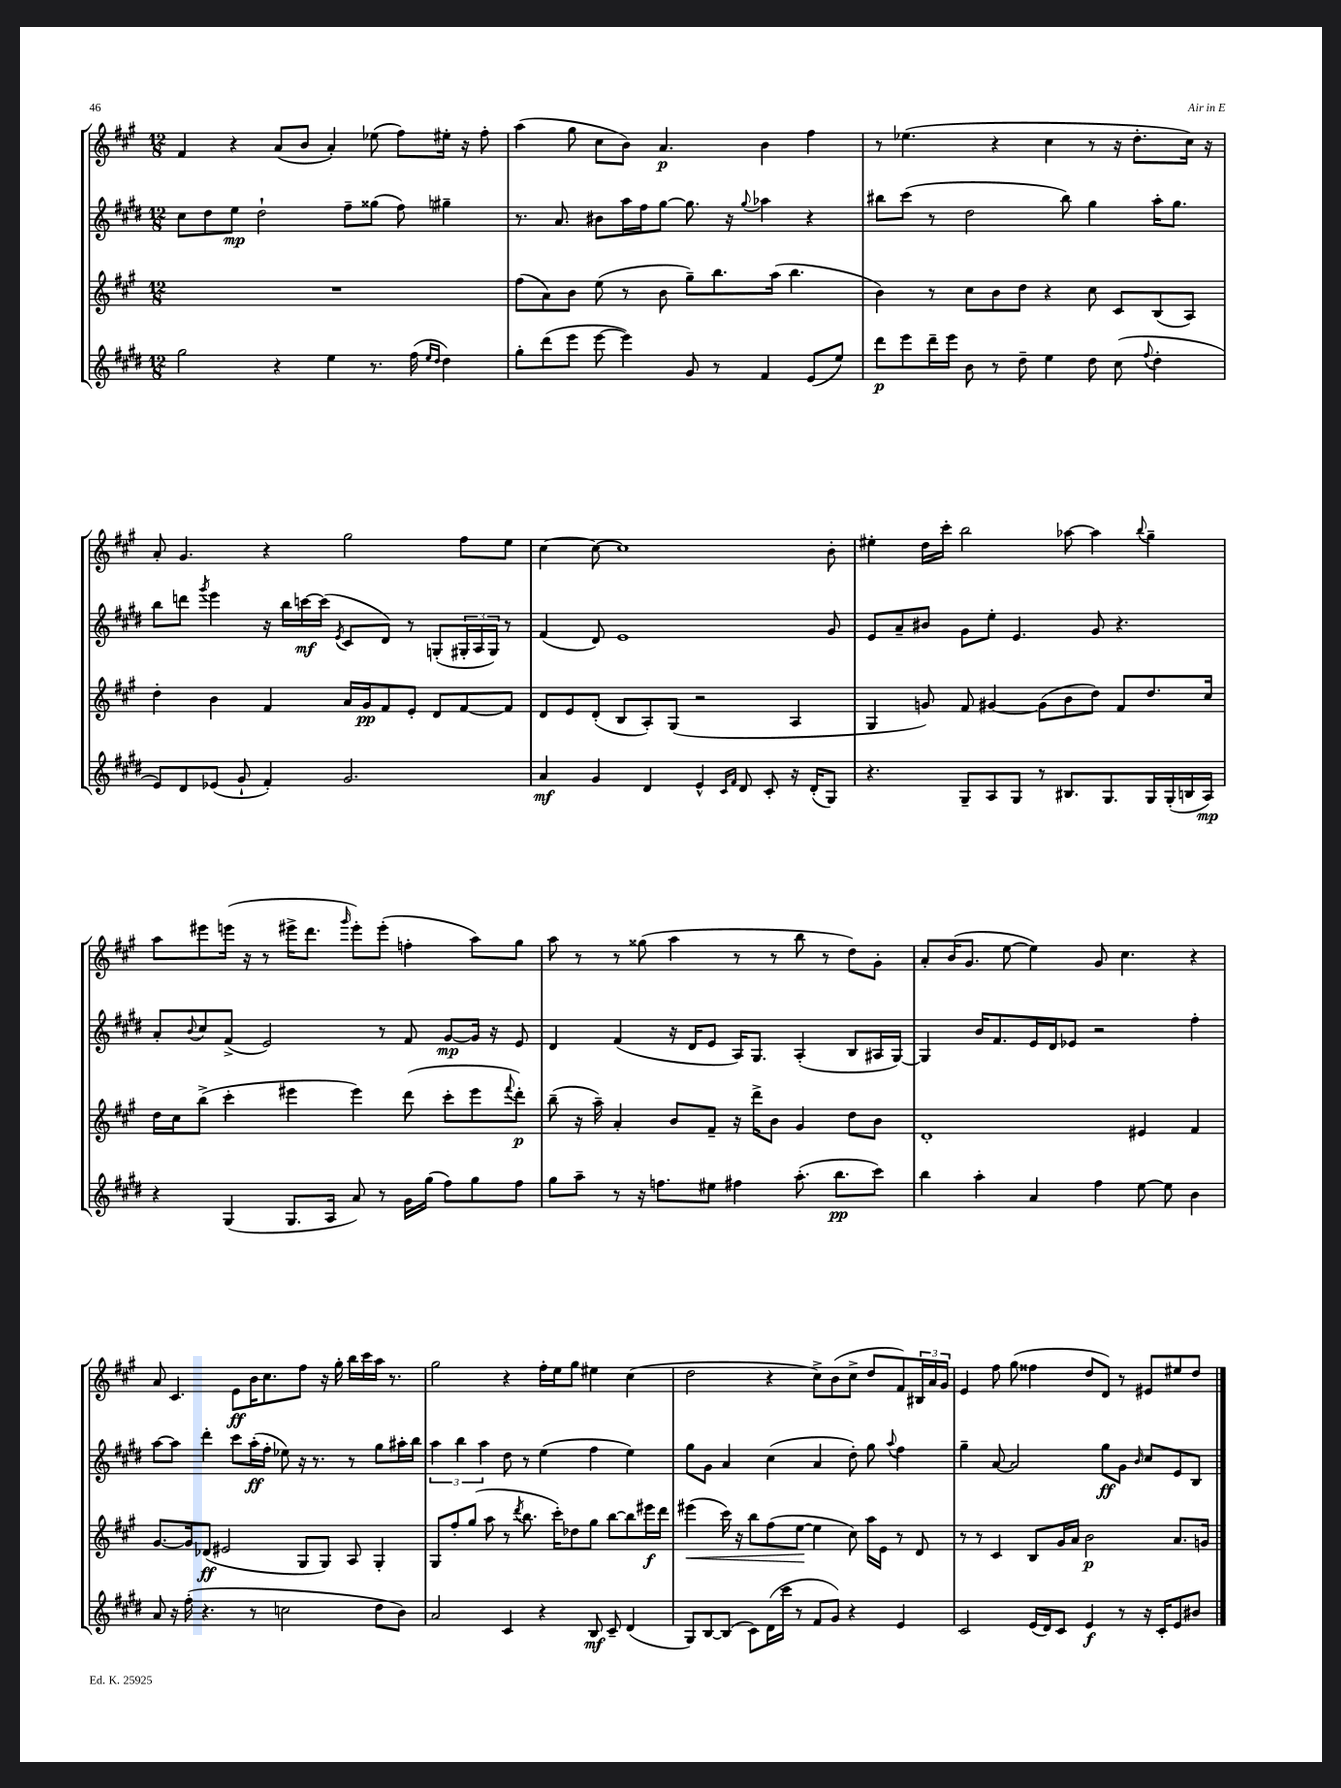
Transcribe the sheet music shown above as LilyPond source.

<<
\new StaffGroup <<
\new Staff = "s0" {
    \clef treble \key a \major \numericTimeSignature \time 12/8
    fis'4 r4 a'8( b'8 a'4-.) ees''8( fis''8) eis''16-. r16 fis''8-. |
    a''4( gis''8 cis''8 b'8) a'4.\p b'4 fis''4 |
    r8 ees''4.( r4 cis''4 r8 r16 d''8.-. cis''16) r16 |
    a'8-. gis'4. r4 gis''2 fis''8 e''8 |
    cis''4~ cis''8~ cis''1 b'8-. |
    eis''4-. d''16 cis'''16-. b''2 aes''8~ aes''4 \appoggiatura { b''8 } gis''4-- |
    a''8 eis'''8 e'''16( r16 r8 eis'''16-> d'''8. \grace { gis'''16 } eis'''8-.) eis'''8-.( f''4-. a''8) gis''8 |
    a''8 r8 r8 gisis''8( a''4 r8 r8 b''8 r8 d''8) gis'8-. |
    a'8-. b'16( gis'8. e''8~ e''4) gis'8 cis''4. r4 |
    a'8 cis'4. e'8\ff b'16 cis''8. fis''8 r16 gis''16-. b''16 cis'''16 a''16 r8. |
    gis''2 r4 fis''16-. e''16 gis''8 eis''4 cis''4( |
    d''2 r4 cis''8->) b'8( cis''8-> d''8 fis'8) \tuplet 3/2 { bis16 a'16 gis'16 } |
    e'4 fis''8 gis''8( fisis''4 d''8 d'8) r8 eis'8 eis''8 d''8 \bar "|." |
}
\new Staff = "s1" {
    \clef treble \key e \major \numericTimeSignature \time 12/8
    cis''8 dis''8 e''8\mp dis''2-! fis''8-- gisis''8( fis''8) gis''4-- |
    r8. a'8. bis'8 a''16 fis''16 gis''8~ gis''8. r16 \appoggiatura { gis''8 } aes''4 r4 |
    bis''8 cis'''8( r8 dis''2 bis''8) gis''4 a''16-. gis''8. |
    b''8 d'''8 \acciaccatura { gis'''8 } e'''4 r16 b''16 c'''16~\mf c'''16( \acciaccatura { e'8 } cis'8 dis'8) r8 g8-.( \tuplet 3/2 { gis16-. a16 gis16) } r8 |
    fis'4( dis'8) e'1 gis'8 |
    e'8 a'8-- bis'8 gis'8 e''8-. e'4. gis'8 r4. |
    a'8-. \appoggiatura { b'8 } cis''8 fis'8->( e'2) r8 fis'8 gis'8~\mp gis'16 r16 e'8 |
    dis'4 fis'4( r16 dis'16 e'8 a16) gis8. a4-.( b8 ais16 gis16~) |
    gis4 b'16 fis'8. e'16 dis'16 ees'8 r2 fis''4-. |
    a''8~ a''8 dis'''4-. cis'''8 a''16-.\ff( fis''16-. ees''8) r16 r8. r8 gis''8 ais''16-. b''16 |
    \tuplet 3/2 { a''4 b''4 a''4 } dis''8 r8 e''4( fis''4 e''4) |
    gis''8 gis'8 a'4 cis''4( a'4 dis''8-.) gis''8 \appoggiatura { a''8 } fis''4 |
    gis''4-- a'8~ a'2 gis''8\ff gis'8 \grace { b'16 } cis''8 e'8 b8 \bar "|." |
}
\new Staff = "s2" {
    \clef treble \key a \major \numericTimeSignature \time 12/8
    R1. |
    fis''8( a'8) b'8 e''8( r8 b'8 gis''8--) b''8. a''16( b''4. |
    b'4) r8 cis''8 b'8 d''8 r4 cis''8 cis'8 b8( a8) |
    d''4-. b'4 fis'4 a'16 gis'16\pp fis'8 e'8-. d'8 fis'8~ fis'8 |
    d'8 e'8 d'8-.( b8 a8-.) gis8( r2 a4 |
    gis4 g'8) fis'8 gis'4~ gis'8( b'8 d''8) fis'8 d''8. cis''16 |
    d''16 cis''16 b''8->( cis'''4-. eis'''4 eis'''4) d'''8( cis'''8-. eis'''8 \appoggiatura { fis'''8 } d'''8-.\p) |
    b''8--( r16 a''16--) a'4-. b'8 fis'8-- r16 d'''16-> b'8 gis'4 d''8 b'8 |
    d'1-. eis'4 fis'4 |
    gis'8.~ gis'16 des'8\ff( eis'2 gis8 gis8) a8 gis4-. |
    gis8 fis''8-. gis''8( a''8 r8 \acciaccatura { d'''8 } b''8. cis'''16-.) des''8 gis''8 b''8~ b''8 eis'''16\f d'''16 |
    eis'''4\<( cis'''16) r16 b''8 fis''8( e''8~\! e''4 cis''8) a''16 e'16 r8 d'8 |
    r8 r8 cis'4 b8 gis'16 a'16 b'2\p a'8. g'16 \bar "|." |
}
\new Staff = "s3" {
    \clef treble \key e \major \numericTimeSignature \time 12/8
    gis''2 r4 e''4 r8. fis''16( \grace { e''16 dis''16 } dis''4) |
    gis''8-. dis'''8( e'''8 e'''8~ e'''4) gis'8 r8 fis'4 e'8( e''8) |
    dis'''8\p e'''8 dis'''16-- e'''16 b'8 r8 dis''8-- e''4 dis''8 cis''8( \appoggiatura { fis''8 } dis''4-. |
    e'8) dis'8 ees'8( gis'8-! fis'4-.) gis'2. |
    a'4\mf gis'4 dis'4 e'4-^ \grace { cis'16 fis'16 } dis'8 cis'8-. r16 dis'16-.( gis8) |
    r4. gis8-- a8 gis8 r8 bis8. gis8. gis16 gis16-.( b16 a16\mp) |
    r4 gis4( gis8. a16 a'8) r8 gis'16 gis''16( fis''8) gis''8 fis''8 |
    gis''8 a''8-- r8 r16 f''8. eis''8 fis''4 a''8.-.( b''8.\pp cis'''8) |
    b''4 a''4-. a'4 fis''4 e''8~ e''8 b'4 |
    a'8 r16 fis''16-.( r4. r8 c''2 dis''8 b'8) |
    a'2 cis'4 r4 b8\mf cis'8-- dis'4( |
    gis8) b8~ b8( cis'8) dis'16( cis'''16 r8 fis'8 gis'8) r4 e'4 |
    cis'2 e'16( dis'16) cis'8 e'4\f r8 r16 cis'16-. e'8 bis'8 \bar "|." |
}
>>
>>
\layout { \context { \Score \remove "Bar_number_engraver" } }
